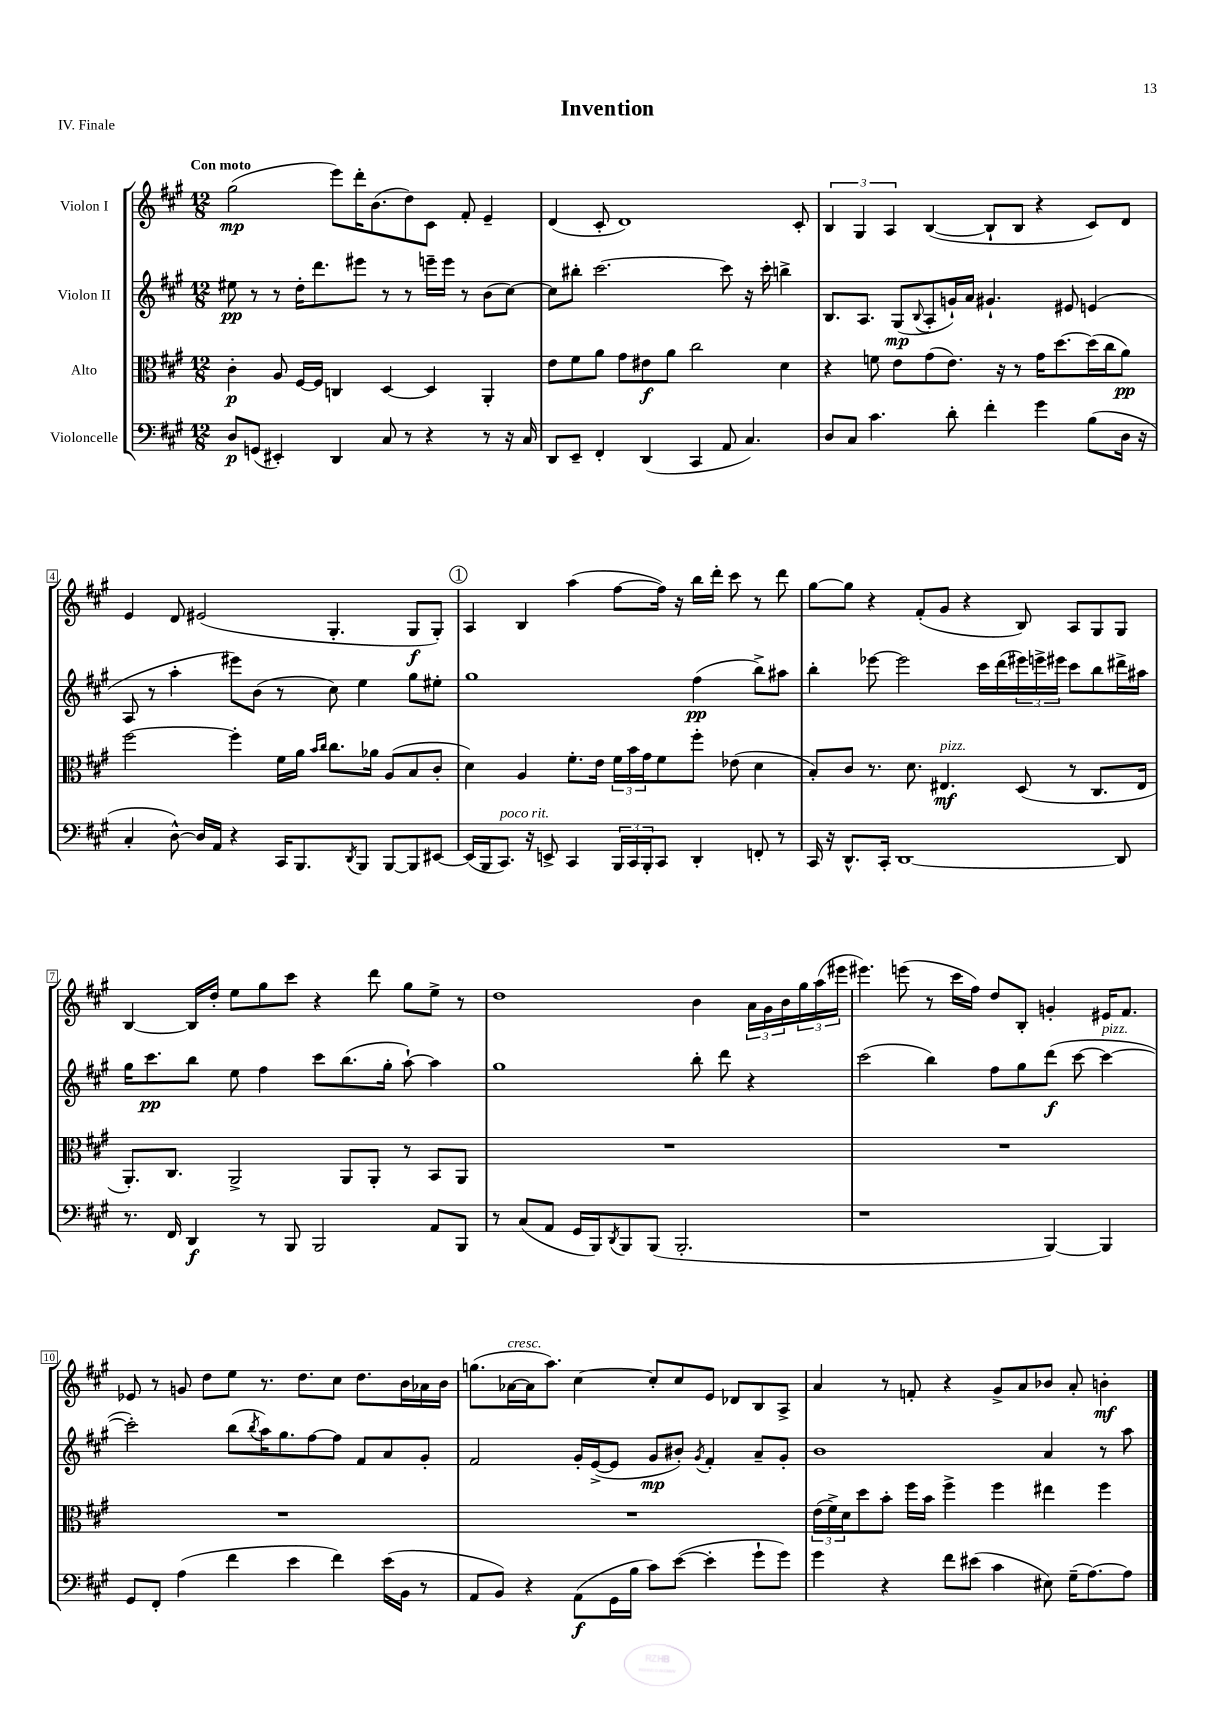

**kern	**kern	**kern	**kern
*staff4	*staff3	*staff2	*staff1
*clefF4	*clefC3	*clefG2	*clefG2
*k[f#c#g#]	*k[f#c#g#]	*k[f#c#g#]	*k[f#c#g#]
*M12/8	*M12/8	*M12/8	*M12/8
8D	4c#'	8ee#	(2gg#
(8GG	.	8r	.
4EE#')	8A	8r	.
.	[16F#	16dd'	.
.	16F#]	8.ddd	.
4DD	4C	.	8eee)
.	.	8eee#	16ddd'
.	.	.	(8.b
8C#	[4D	8r	.
8r	.	8r	8dd)
4r	4D]	16eee~	8c#
.	.	16eee	.
.	.	8r	8f#'
8r	4AA'	(8b	4e~
16r	.	[8cc#)	.
16C#	.	.	.
=	=	=	=
8DD	8e	8cc#]	(4d
8EE~	8f#	8bb#'	.
4FF#'	8a	[2.ccc#	8c#'
.	8g#	.	1d)
(4DD	8e#	.	.
.	8a	.	.
4CC#	2cc#	.	.
8AA	.	8ccc#]	.
4.C#)	.	16r	.
.	.	16ccc#'	.
.	4d	4bb^	.
.	.	.	8c#'
=	=	=	=
8D	4r	8.B	6B
8C#	.	.	.
.	.	.	6G#
.	.	8.A	.
4.c#	8f	.	.
.	.	.	6A
.	8e	(8G#	.
.	.	8qqB	.
.	(8g#	8A'	([4B
8d'	8.e)	16g`)	.
.	.	16a	.
4f#'	.	4.g#`	8B`]
.	16r	.	.
.	8r	.	8B
4g#	16g#	.	4r
.	[8.dd	.	.
.	.	8e#	.
(8B	(16dd]	(4e	8c#)
.	16cc#	.	.
16D	8a)	.	8d
16r	.	.	.
=	=	=	=
4C#'	[2ff#	8A	4e
.	.	8r	.
[8D^^)	.	4aa'	8d
16D]	.	.	(2e#
16AA	.	.	.
4r	4ff#']	8eee#)	.
.	.	(8b	.
16CC#	16f#	8r	.
8.BBB	16a	.	.
.	16qqb	.	.
.	16qqcc#	.	.
.	8.cc#	8cc#)	4.G#'
8qDD	.	.	.
8BBB	.	4ee	.
.	16a-	.	.
[8BBB	(8A	.	.
8BBB]	8B	8gg#	8G#
[8EE#	8c#'	8ee#'	8G#')
=	=	=	=
(16EE#]	4d)	1gg#	4A
16BBB	.	.	.
8.CC#)	.	.	.
.	4A	.	4B
16r	.	.	.
8EE^	.	.	.
4CC#	8.f#'	.	(4aa
.	16e	.	.
24BBB	24f#	.	[8ff#
24CC#	24b	.	.
24BBB'	24g#	.	.
8CC#	8f#	.	16ff#])
.	.	.	16r
4DD'	8ff#'	(4ff#	16bb
.	.	.	16ddd'
.	(8e-	.	8ccc#
8FF'	4d	8bb^)	8r
8r	.	8aa#	8ddd
=	=	=	=
16CC#	8B')	4bb'	[8gg#
16r	.	.	.
8.DD^^	8c#	.	8gg#]
.	8.r	[8eee-	4r
16CC#'	.	.	.
[1DD	.	2eee-]	.
.	8.d	.	.
.	.	.	(8f#'
.	4.E#	.	8g#
.	.	.	4r
.	.	16ccc#	.
.	.	(16ddd	.
.	(8D	24eee#)	8B)
.	.	24eee^	.
.	.	24eee#	.
.	8r	8ccc#	8A
.	8.C#	8bb	8G#
8DD]	.	16ddd#^	8G#
.	16E#	16aa#	.
=	=	=	=
8.r	8.AA')	16gg#	[4B
.	.	8.ccc#	.
16FF#	8.C#	.	.
4DD	.	8bb	16B]
.	.	.	16dd'
.	2AA^	8ee	8ee
8r	.	4ff#	8gg#
8BBB	.	.	8ccc#
2BBB	.	8ccc#	4r
.	8AA	(8.bb	.
.	8AA'	.	8ddd
.	.	16gg#'	.
.	8r	[8aa`)	8gg#
8AA	8BB	4aa]	8ee^
8BBB	8AA	.	8r
=	=	=	=
8r	1.r	1gg#	1dd
(8C#	.	.	.
8AA	.	.	.
16GG#	.	.	.
16BBB)	.	.	.
8qDD	.	.	.
8BBB	.	.	.
(8BBB	.	.	.
2.BBB'	.	.	.
.	.	8bb'	4b
.	.	8ddd	.
.	.	4r	24a
.	.	.	24g#
.	.	.	24b
.	.	.	24gg#
.	.	.	(24aa
.	.	.	24eee#
=	=	=	=
1r	1.r	(2ccc#	4.eee#)
.	.	.	(8eee
.	.	4bb)	8r
.	.	.	16ccc#
.	.	.	16ff#)
.	.	8ff#	8dd
.	.	8gg#	8B'
[4BBB)	.	(8ddd	4g'
.	.	[8ccc#	.
4BBB]	.	4ccc#_	16e#
.	.	.	8.f#
=	=	=	=
8GG#	1.r	2ccc#'])	8e-
8FF#'	.	.	8r
(4A	.	.	8g
.	.	.	8dd
4f#	.	(8bb	8ee
.	.	8qbb	.
.	.	16aa)	8.r
.	.	8.gg#	.
4e	.	.	.
.	.	.	8.dd
.	.	[8ff#	.
4f#)	.	8ff#]	8cc#
.	.	8f#	8.dd
(16e	.	8a	.
16BB	.	.	16b
8r	.	8g#'	16a-
.	.	.	16b
=	=	=	=
8AA	1.r	2f#	(8.gg
8BB)	.	.	.
.	.	.	[16a-
4r	.	.	16a-]
.	.	.	8.aa)
(8AA	.	16g#'	[4cc#
.	.	([16e^	.
16GG#	.	8e]	.
16B	.	.	.
8c#)	.	8g#	8cc#']
([8e	.	8b#')	8cc#
.	.	8qg#	.
4e']	.	4f#'	8e
.	.	.	8d-
8g#`	.	8a~	8B
8g#)	.	8g#'	8A^
=	=	=	=
4g#	(24e	1b	4a
.	24f#^)	.	.
.	24d	.	.
.	8dd	.	.
4r	8b'	.	8r
.	16ff#	.	8f'
.	16b	.	.
8f#	4ff#^	.	4r
(8e#	.	.	.
4c#	4ff#	.	8g#^
.	.	.	8a
8E#)	4ee#	4a	8b-
(16G#~	.	.	8a'
[8.A)	.	.	.
.	4ff#	8r	4b'
8A]	.	8aa	.
==	==	==	==
*-	*-	*-	*-
